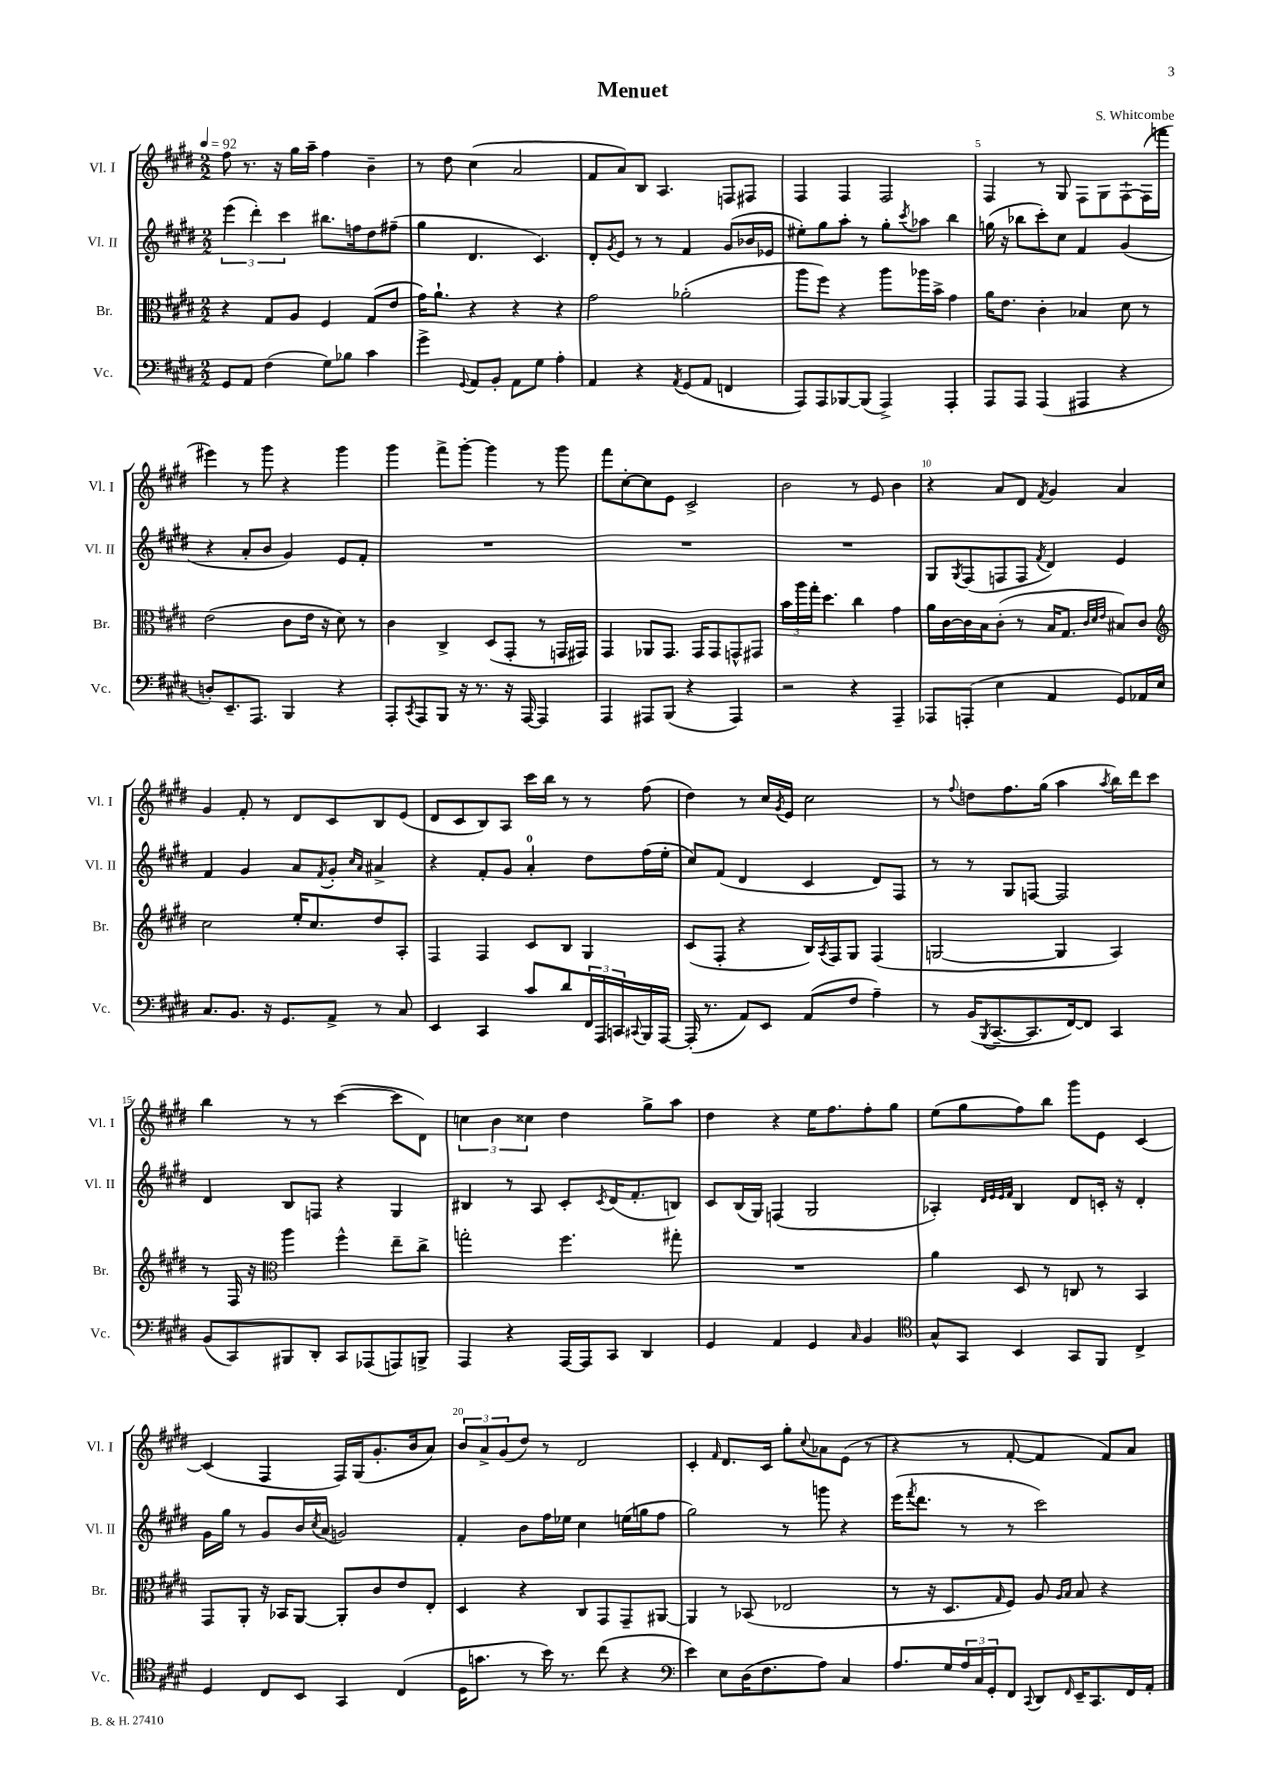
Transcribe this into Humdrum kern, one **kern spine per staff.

**kern	**kern	**kern	**kern
*part4	*part3	*part2	*part1
*staff4	*staff3	*staff2	*staff1
*I"Vc.	*I"Br.	*I"Vl. II	*I"Vl. I
*I'Vc.	*I'Br.	*I'Vl. II	*I'Vl. I
*clefF4	*clefC3	*clefG2	*clefG2
*k[f#c#g#d#]	*k[f#c#g#d#]	*k[f#c#g#d#]	*k[f#c#g#d#]
*M2/2	*M2/2	*M2/2	*M2/2
*MM92	*MM92	*MM92	*MM92
=1	=1	=1	=1
8GG#/L	4r	(6eee\	8ff#\
8AA/J	.	.	8.r
.	.	6ddd#'\)	.
(4F#\	8G#/L	.	.
.	.	.	16r
.	.	6ccc#\	.
.	8A/J	.	16gg#\LL
.	.	.	16aa~\JJ
8G#\L)	4F#/	8.bb#X\L	4ff#\
8B-X\J	.	.	.
.	.	16ffn\k	.
4c#\	(8G#/L	8dd#\	4b~\
.	8e/J	(8ff#X~\J	.
=2	=2	=2	=2
4g#^\	16g#\KL)	4gg#\	8r
.	8.a`\J	.	.
.	.	.	8dd#\
8qqGG#/	.	.	.
8AA/L	4r	4.d#/	(4cc#\
8BB'/J	.	.	.
8AA\L	4r	.	2a/
8G#\J	.	4.c#/)	.
4A'\	4r	.	.
=3	=3	=3	=3
4AA/	2g#\	8d#'/L	8f#/L
.	.	8qg#/	.
.	.	8e/J	8a/)
4r	.	8r	8B/J
.	.	8r	4.A/
8qAA/	.	.	.
(8GG#/L	(2a-X'\	4f#/	.
8AA/J	.	.	.
4FFn/	.	(8g#/L	8Fn/L
.	.	16b-X/L	8F#X/J
.	.	16e-X/JJ	.
=4	=4	=4	=4
8AAA/L)	8aa\L	8ee#X'\L)	4F#/
8AAA/	8ff#\J)	8gg#\	.
[8BBB-X/	4r	8aa'\J	4F#/
(8BBB-/J]	.	8r	.
4AAA^/)	8aa\L	8gg#'\L	2F#/
.	.	8qccc#/	.
.	16aa-X\L	8aa-X\J	.
.	16b^\JJ	.	.
4AAA'/	4g#\	4bb\	.
=5	=5	=5	=5
8AAA/L	16a\KL	(16ggn\	4F#/
.	8.e\J	16r	.
8AAA/J	.	8bb-X\L	.
(4AAA/	4c#'\	8ccc#'\)	8r
.	.	8cc#\J	8G#/
4AAA#X/	4B-X/	4f#/	8F#\L
.	.	.	8G#\
4r	8d#\	(4g#/	[8F#`\
.	8r	.	(16F#\L]
.	.	.	16fffn\JJ
!!LO:LB:g=z
=6	=6	=6	=6
8Dn'/L)	(2e\	4r	4eee#X\)
8.EE~/	.	.	.
.	.	8a'/L	8r
8.AAA/J	.	.	.
.	.	8b/J	8ggg#\
4BBB/	8c#\L	4g#/)	4r
.	16e\Jk	.	.
.	16r	.	.
4r	8d#\)	8e/L	4ggg#\
.	8r	8f#'/J	.
=7	=7	=7	=7
8AAA'/L	4c#\	1r	4ggg#\
8qCC#/	.	.	.
8AAA/	.	.	.
8BBB/J	4C#^/	.	8fff#^\L
16r	.	.	[8ggg#'\J
8.r	.	.	.
.	(8D#/L	.	4ggg#\]
16r	8GG#'/J	.	.
[16AAA/	.	.	.
4AAA/]	8r	.	8r
.	16GGn/LL	.	8ggg#\
.	16GG#X/JJ)	.	.
=8	=8	=8	=8
4AAA/	4GG#/	1r	8fff#\L
.	.	.	[8cc#'\
8AAA#X/L	8AA-X/L	.	8cc#\]
(8BBB/J	8.GG#/J	.	8e\J
4r	.	.	2c#^/
.	16GG#/KL	.	.
.	8GG#/	.	.
4AAA#/)	8GGn^^/	.	.
.	8GG#X/J	.	.
=9	=9	=9	=9
2r	24b\LL	1r	2b\
.	24aa\	.	.
.	24gg#'\JJ	.	.
.	4.dd#\	.	.
4r	4cc#\	.	8r
.	.	.	8e/
4AAA~/	4g#\	.	4b\
=10	=10	=10	=10
8AAA-X/L	16a\LL	8G#/L	4r
.	[16c#\	.	.
.	.	8qG#/	.
(8AAAn'/J	16c#\]	(8F#/	.
.	16B\J	.	.
4E\	(8c#'\J	8Fn/	8a/L
.	8r	8F/J	8d#/J
.	.	8qf#/	8qf#/
4AA/	16B/KL	4d#/)	4g#/
.	8.G#/J	.	.
.	32qqc#/LLL	.	.
.	32qqd#/	.	.
.	32qqe/JJJ	.	.
8GG#/L)	8B#X/L)	4e/	4a/
16AA-X/L	8c#/J	.	.
16E/JJ	.	.	.
!!LO:LB:g=z
=11	=11	=11	=11
*	*clefG2	*	*
8.C#/L	2cc#\	4f#/	4g#/
8.BB/J	.	.	.
.	.	4g#/	8f#'/
16r	.	.	8r
8.GG#/L	.	.	.
.	16ee'/KL	8a/L	8d#/L
.	8.cc#/	.	.
.	.	8qf#/	.
8AA^/J	.	8g#'/J	8c#/
.	.	16qqcc#/LL	.
.	.	16qqa/JJ	.
8r	8dd#/	4a#X^/	8B/
8C#/	8A'/J	.	(8e/J
=12	=12	=12	=12
4EE/	4F#/	4r	8d#/L
.	.	.	8c#/
4CC#/	4F#/	8f#'/L	8B/)
.	.	8g#/J	8A/J
8c#/L	8c#/L	4a'/	16ccc#\LL
.	.	.	16bb\JJ
8d#/	8B/J	.	8r
24FF#/L	4G#/	8dd#\L	8r
24AAA/	.	.	.
24CCn/	.	.	.
8qqCC#X/	.	.	.
16BBB/	.	(16ff#\L	(8ff#\
[16AAA/JJ	.	16ee'\JJ	.
=13	=13	=13	=13
(16AAA'/]	(8c#/L	8cc#/L)	4dd#\)
8.r	.	.	.
.	8F#'/J	(8f#/J	.
8AA/L)	4r	4d#/	8r
8EE/J	.	.	16cc#/LL
.	.	.	8qg#/
.	.	.	16e/JJ
(8AA/L	16B/LL)	4c#/	2cc#\
.	8qA/	.	.
.	16F#/J	.	.
8F#/J	8G#/J	.	.
4A~\)	(4F#/	8d#/L)	.
.	.	8F#/J	.
=14	=14	=14	=14
8r	[2Gn/	8r	8r
.	.	.	8qqff#/
(16BB/KL	.	8r	8ddn\L
8qBBB/	.	.	.
[8.CC#~/	.	.	.
.	.	8G#/L	8.ff#\
8.CC#/]	.	[8Fn/J	.
.	.	.	(16gg#\Jk
.	4G/]	2F/]	4aa\
[16FF#/k)	.	.	.
8FF#/J]	.	.	.
.	.	.	8qaa/
4CC#/	4A/)	.	16bb\LL)
.	.	.	16ddd#\J
.	.	.	8ccc#\J
!!LO:LB:g=z
=15	=15	=15	=15
(8BB/L	8r	4d#/	4bb\
8CC#/)	16F#/	.	.
.	16r	.	.
*	*clefC3	*	*
8BBB#X/	4aa\	8B/L	8r
8DD#'/J	.	8Fn/J	8r
8CC#/L	4ff#^^\	4r	([4ccc#\
(8AAA-X/	.	.	.
8AAAn/)	8ee~\L	4G#/	8ccc#\L]
8BBBn^/J	8cc#^\J	.	8d#\J)
=16	=16	=16	=16
4AAA/	2ggn'\	4B#X/	6ccn\
.	.	.	6b\
4r	.	8r	.
.	.	.	6cc##X\
.	.	8A/	.
[16AAA/LL	4.ff#\	8c#'/L	4dd#\
16AAA/J]	.	.	.
.	.	8qc#/	.
8CC#/J	.	(16d#/K	.
.	.	8.f#'/	.
4DD#/	.	.	8gg#^\L
.	8gg#X'\	8Bn/J)	8aa\J
=17	=17	=17	=17
4GG#/	1r	8c#/L	4dd#\
.	.	(16B/L	.
.	.	16G#/JJ)	.
4AA/	.	(4Fn/	4r
4GG#/	.	2G#/	16ee\KL
.	.	.	8.ff#\
16qqC#/	.	.	.
4BB/	.	.	8ff#'\
.	.	.	8gg#\J
=18	=18	=18	=18
*clefC4	*	*	*
8G#^^/L	4a\	4A-X'/)	(8ee\L
8GG#/J	.	.	8gg#\
.	.	32qqd#/LLL	.
.	.	32qqe/	.
.	.	32qqe/	.
.	.	32qqf#/JJJ	.
4BB/	8D#/	4B/	8ff#\)
.	8r	.	8bb\J
8GG#/L	8Cn/	8d#/L	8ggg#\L
8FF#/J	8r	16cn'/Jk	8e\J
.	.	16r	.
4C#^/	4BB/	4d#'/	[4c#/
!!LO:LB:g=z
=19	=19	=19	=19
4D#/	8GG#/L	16g#\LL	(4c#/]
.	.	16gg#\JJ	.
.	8AA'/J	8r	.
8C#/L	16r	8g#/L	4F#/
.	16BB-X/KL	.	.
8BB/J	[8AA/J	16b/L	.
.	.	8qcc#/	.
.	.	(16a/JJ	.
4GG#/	8AA'/L]	2gn/)	16F#/LL)
.	.	.	(16G#/J
.	8c#/	.	8.g#'/
(4C#/	8e/	.	.
.	.	.	16b/k
.	8E'/J	.	8a/J)
=20	=20	=20	=20
16D#\KL	4D#/	4f#'/	12b/L
8.gn\J	.	.	.
.	.	.	12a^/
.	.	.	(12g#/
8r	4r	8b\L	8dd#/J)
16b\)	.	16ff#\L	8r
8.r	.	16ee-X\JJ	.
.	8C#/L	4cc#\	2d#/
(8cc#\	8GG#/	.	.
4r	8GG#~/	(16een\LL	.
.	.	16ggn\J	.
.	[8AA#X/J	8ff#\J	.
=21	=21	=21	=21
*clefF4	*	*	*
4e\)	4AA#/]	2gg#\)	4c#'/
.	.	.	16qqf#/
8E\L	8r	.	8.d#/L
(16D#\K	(8BB-X/	.	.
8.F#\	.	.	16c#/Jk
.	2E-X/	8r	8gg#'\L
.	.	.	8qqcc#/
8A\J)	.	8gggn\	8a-X\
4C#/	.	4r	(8e\J
.	.	.	8r
=22	=22	=22	=22
8.A/L	8r	(16eee\KL	4r
.	.	8qfff#/	.
.	.	8.ddd#\J	.
.	16r	.	.
16G#/L	8.D#/L	.	.
24A/	.	8r	8r
24C#/	.	.	.
24GG#'/J	.	.	.
.	16qqG#/	.	.
8FF#/J	8F#/J)	8r	[8f#'/
8qqCC#/	.	.	.
8DD#/L	8A/	2ccc#\)	4f#/]
.	16qqA/LL	.	.
16qqFF#/	16qqB/JJ	.	.
16EE~/K	8B/	.	.
8.CC#/	.	.	.
.	4r	.	8f#/L)
16FF#/L	.	.	8a/J
16AA'/JJ	.	.	.
==	==	==	==
*-	*-	*-	*-
